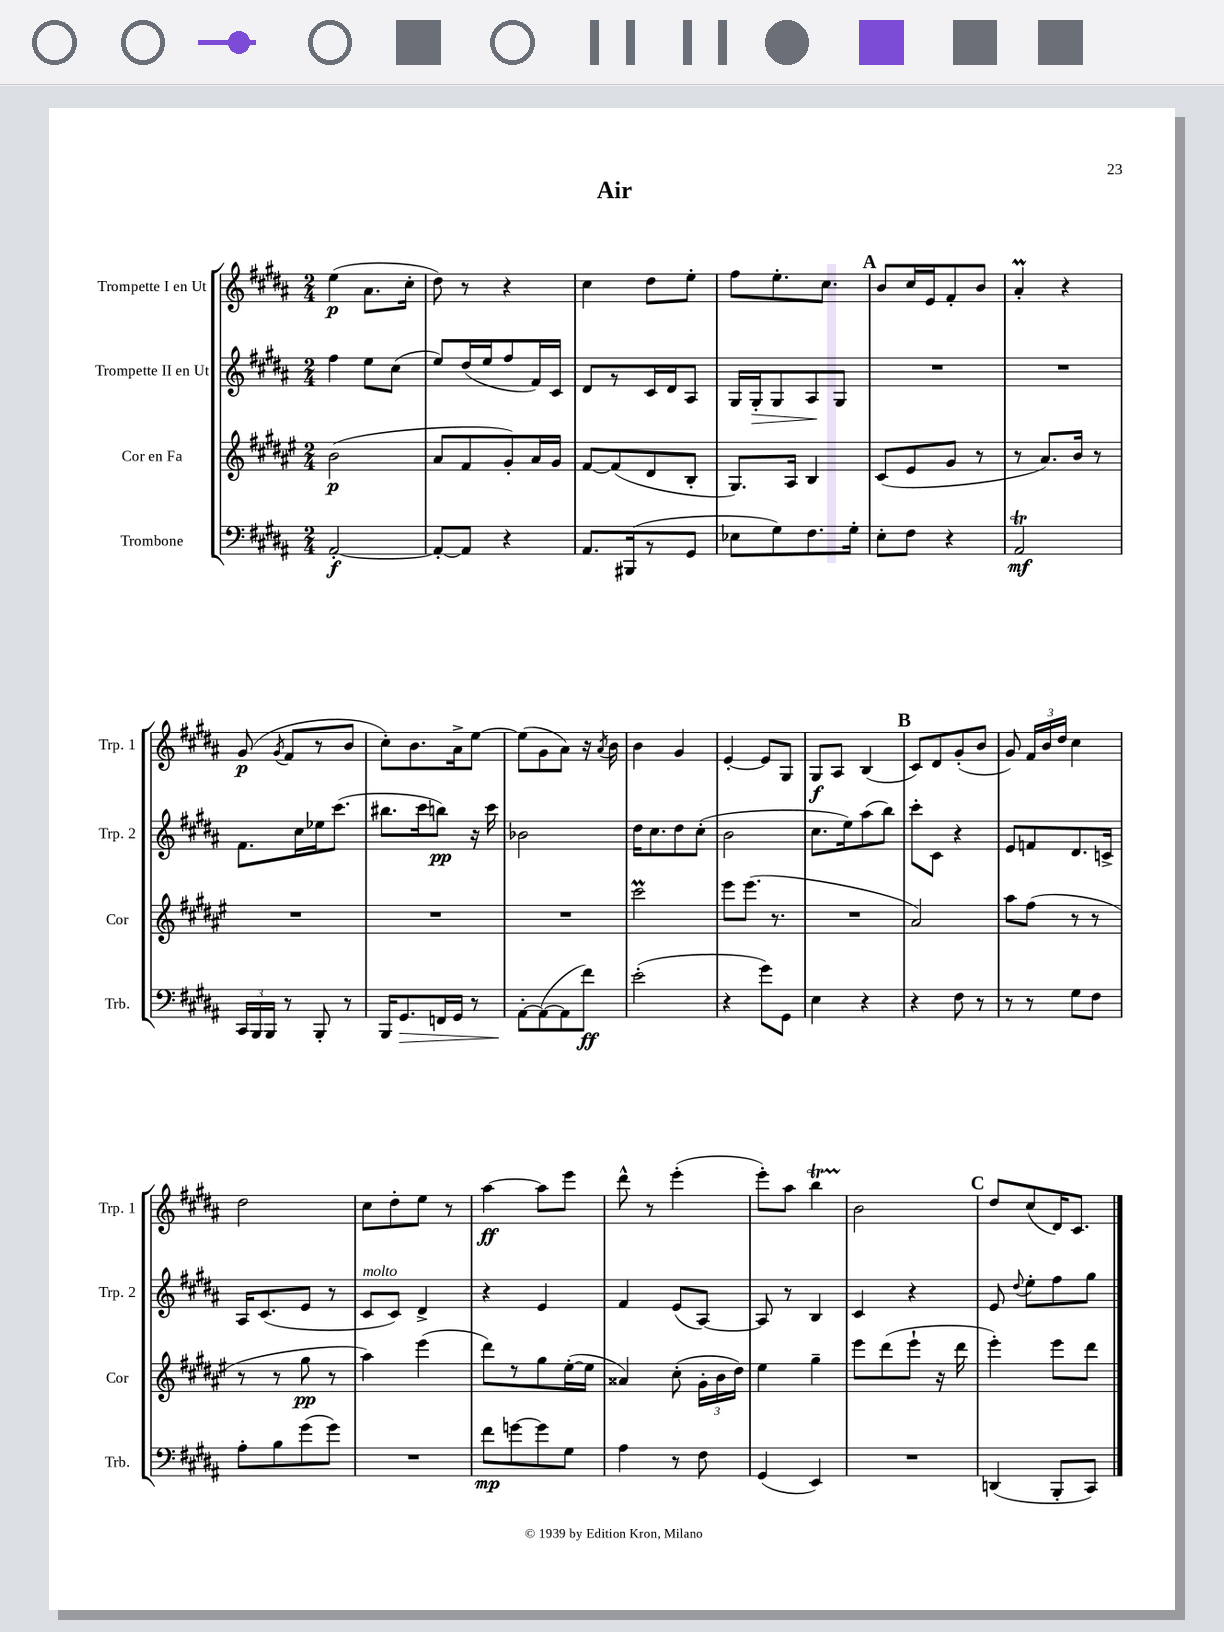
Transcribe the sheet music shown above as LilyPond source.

\header { title = "Air" }
<<
\new StaffGroup <<
\new Staff = "s0" \with { instrumentName = "Trompette I en Ut" shortInstrumentName = "Trp. 1" } {
    \clef treble \key b \major \numericTimeSignature \time 2/4
    \autoBeamOff e''4\p( ais'8.[ cis''16]-. |
    dis''8) r8 r4 |
    cis''4 dis''8[ e''8]-. |
    fis''8[ e''8.-. cis''8.] |
    \mark \markup { \bold "A" } b'8[ cis''16 e'16 fis'8-. b'8] |
    ais'4-.\prall r4 |
    gis'8\p( \acciaccatura { gis'8 } fis'8[ r8 b'8] |
    cis''8[-.) b'8. ais'16-> e''8]~ |
    e''8[( gis'8 ais'8]) r16 \acciaccatura { ais'8 } b'16 |
    b'4 gis'4 |
    e'4~-. e'8[ gis8] |
    gis8[\f ais8] b4( |
    \mark \markup { \bold "B" } cis'8[) dis'8 gis'8-.( b'8] |
    gis'8) \tuplet 3/2 { fis'16[ b'16 dis''16] } cis''4 |
    dis''2 |
    cis''8[ dis''8-. e''8] r8 |
    ais''4~\ff ais''8[ e'''8] |
    dis'''8-^ r8 e'''4-.( |
    e'''8[-.) ais''8] b''4\startTrillSpan |
    b'2\stopTrillSpan |
    \mark \markup { \bold "C" } dis''8[ cis''8( dis'16) cis'8.] \bar "|." |
}
\new Staff = "s1" \with { instrumentName = "Trompette II en Ut" shortInstrumentName = "Trp. 2" } {
    \clef treble \key b \major \numericTimeSignature \time 2/4
    \autoBeamOff fis''4 e''8[ cis''8]( |
    e''8[) dis''16( e''16 fis''8 fis'16) cis'16] |
    dis'8[ r8 cis'16 dis'16 ais8] |
    gis16[ gis16-.\> gis8 ais8\! gis8] |
    \mark \markup { \bold "A" } R2 |
    R2 |
    fis'8.[ cis''16 ees''16 cis'''8.]( |
    bis''8.[ cis'''16 b''8]\pp) r16 cis'''16 |
    bes'2 |
    dis''16[ cis''8. dis''8 cis''8]-.( |
    b'2 |
    cis''8.[ e''16) ais''8( b''8]) |
    \mark \markup { \bold "B" } cis'''8[-. cis'8] r4 |
    e'8[ f'8 dis'8. c'16]-> |
    ais16[ cis'8.( e'8] r8 |
    cis'8[^\markup { \italic "molto" } cis'8]) dis'4-> |
    r4 e'4 |
    fis'4 e'8[( ais8]~) |
    ais8 r8 b4 |
    cis'4 r4 |
    \mark \markup { \bold "C" } e'8 \appoggiatura { dis''8 } e''8[-. fis''8 gis''8] \bar "|." |
}
\new Staff = "s2" \with { instrumentName = "Cor en Fa" shortInstrumentName = "Cor" } {
    \clef treble \key fis \major \numericTimeSignature \time 2/4
    \autoBeamOff b'2\p( |
    ais'8[ fis'8 gis'8-.) ais'16 gis'16] |
    fis'8[~ fis'8( dis'8 b8]-. |
    gis8.[) ais16] b4 |
    \mark \markup { \bold "A" } cis'8[( eis'8 gis'8] r8 |
    r8 ais'8.[) b'16] r8 |
    R2 |
    R2 |
    R2 |
    cis'''2\prall |
    eis'''8[ eis'''8.]( r8. |
    R2 |
    \mark \markup { \bold "B" } ais'2) |
    ais''8[ fis''8]( r8 r8 |
    r8 r8 gis''8\pp r8 |
    ais''4) eis'''4( |
    dis'''8[) r8 gis''8 eis''16~-.( eis''16] |
    aisis'4) cis''8-.( \tuplet 3/2 { gis'16[-. b'16 dis''16]) } |
    eis''4 gis''4-- |
    eis'''8[ dis'''8( eis'''8]-! r16 dis'''16 |
    \mark \markup { \bold "C" } eis'''4-.) eis'''8[ dis'''8] \bar "|." |
}
\new Staff = "s3" \with { instrumentName = "Trombone" shortInstrumentName = "Trb." } {
    \clef bass \key b \major \numericTimeSignature \time 2/4
    \autoBeamOff ais,2~-.\f |
    ais,8[~-. ais,8] r4 |
    ais,8.[ bis,,16( r8 gis,8] |
    ees8[ gis8) fis8. gis16]-. |
    \mark \markup { \bold "A" } e8[-. fis8] r4 |
    ais,2\trill\mf |
    \tuplet 3/2 { cis,16[ b,,16 b,,16] } r8 b,,8-. r8 |
    b,,16[ gis,8.\> f,16 gis,16] r8 |
    ais,8[~-.\! ais,8~( ais,8 fis'8]\ff) |
    e'2-.( |
    r4 gis'8[) gis,8] |
    e4 r4 |
    \mark \markup { \bold "B" } r4 fis8 r8 |
    r8 r8 gis8[ fis8] |
    ais8[-. b8 gis'8( gis'8]) |
    R2 |
    fis'8[\mp g'8~ g'8 gis8] |
    ais4 r8 fis8 |
    gis,4( e,4) |
    R2 |
    \mark \markup { \bold "C" } d,4( b,,8[-. cis,8]) \bar "|." |
}
>>
>>
\layout { \context { \Score \remove "Bar_number_engraver" } }
